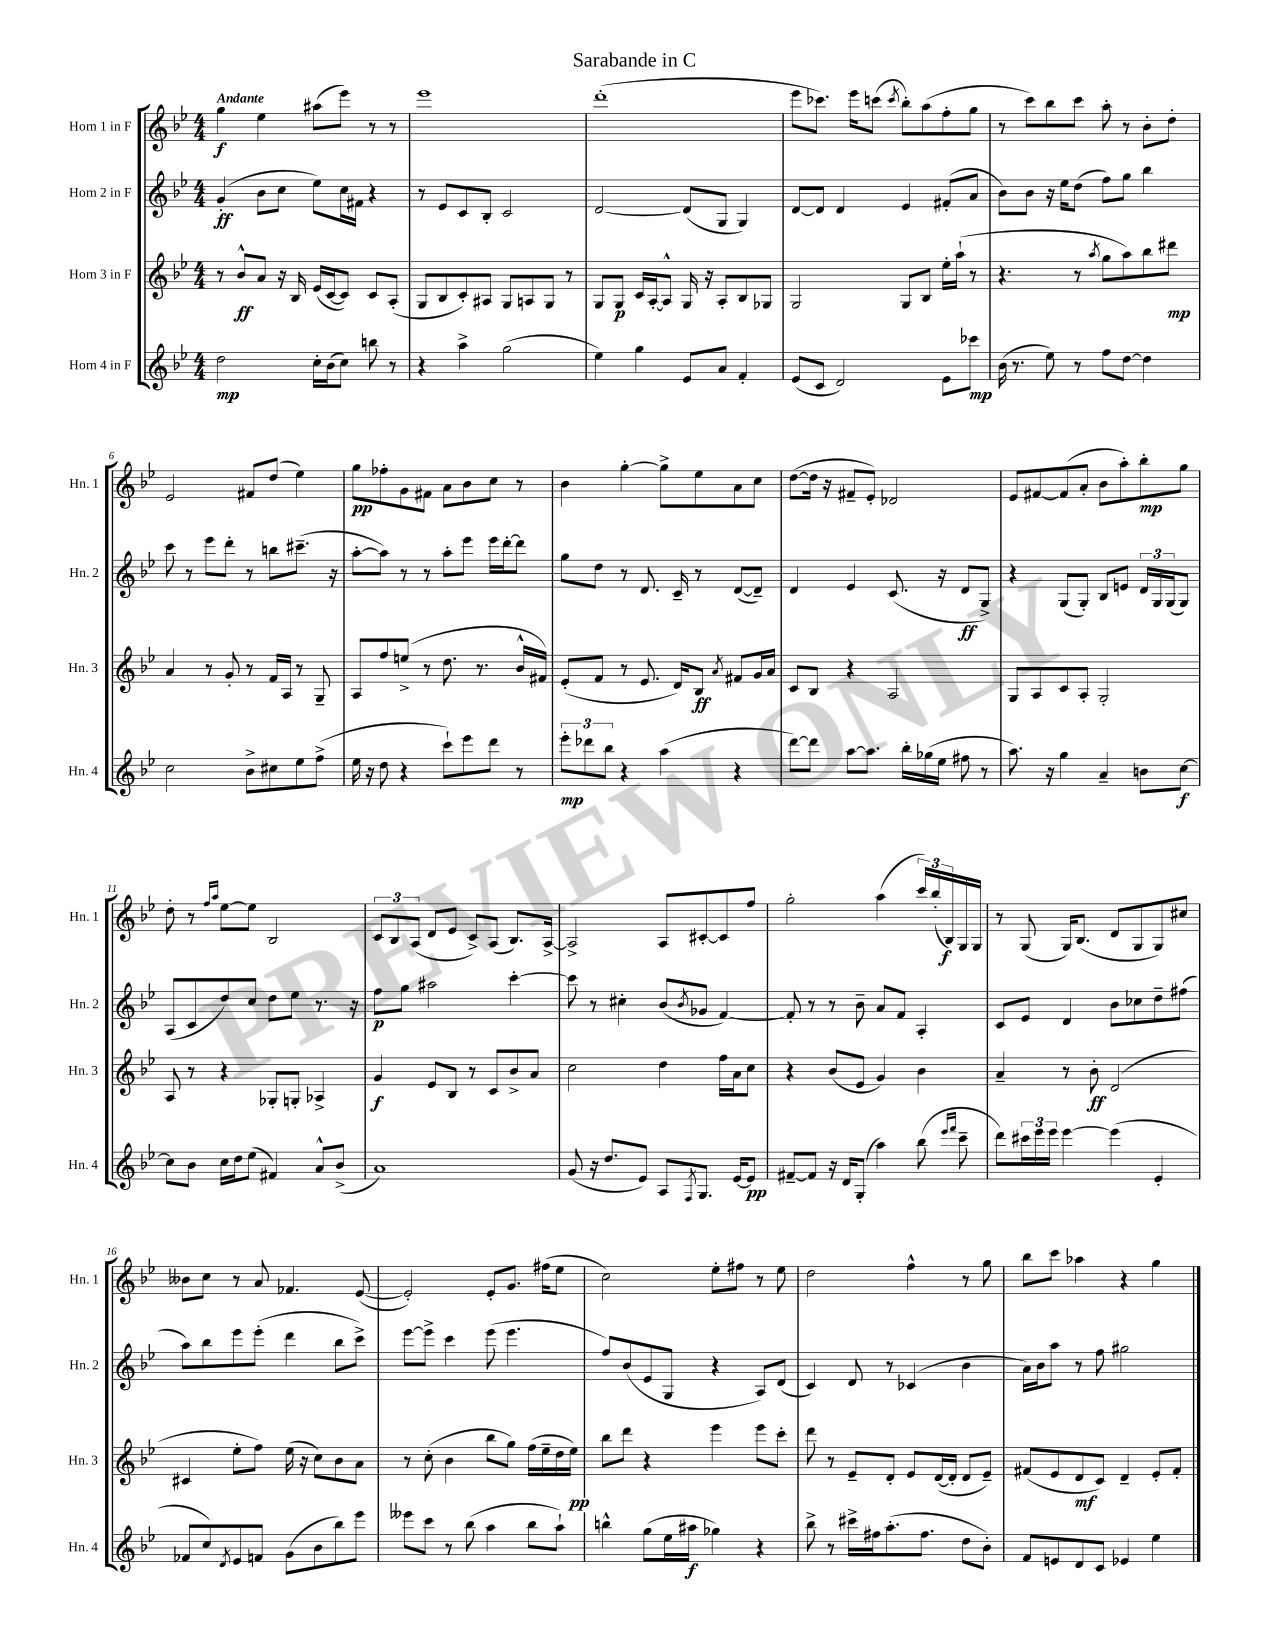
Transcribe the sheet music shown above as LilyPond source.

\header { title = "Sarabande in C" }
<<
\new StaffGroup <<
\new Staff = "s0" \with { instrumentName = "Horn 1 in F" shortInstrumentName = "Hn. 1" } {
    \clef treble \key bes \major \numericTimeSignature \time 4/4 \tempo "Andante"
    g''4\f ees''4 ais''8( ees'''8) r8 r8 |
    ees'''1 |
    d'''1-.( |
    ees'''8 ces'''8.) ees'''16 c'''8( \acciaccatura { c'''8 } bes''8-.) a''8( f''8-. g''8 |
    r8 c'''8) bes''8 c'''8 a''8-. r8 bes'8-. d''8-. |
    ees'2 fis'8 d''8( ees''4) |
    g''8\pp fes''8-. g'8 fis'8 a'8 bes'8 c''8 r8 |
    bes'4 g''4~-. g''8-> ees''8 a'8 c''8 |
    d''8~( d''16 r16 fis'8-- ees'8-.) des'2 |
    ees'8 fis'8~ fis'8( a'8-. bes'8 a''8-.) bes''8-.\mp g''8 |
    d''8-. r8 \grace { f''16 a''16 } ees''8~ ees''8 bes2 |
    \tuplet 3/2 { c'8 bes8 a8( } d'8 ees'8 c'8->) a8( bes8.) a16~-> |
    a2-> a8 cis'8~-. cis'8 f''8 |
    g''2-. a''4( \tuplet 3/2 { c'''16) bes''16-.( bes16\f) } g16 g16 |
    r8 g8( g16) bes8.( d'8 g8 g8) cis''8 |
    beses'8 c''8 r8 a'8 fes'4. ees'8~( |
    ees'2-.) ees'8-. g'8. fis''16( ees''8 |
    c''2) ees''8-. fis''8 r8 ees''8 |
    d''2 f''4-^ r8 g''8 |
    bes''8 c'''8 aes''4 r4 g''4 \bar "|." |
}
\new Staff = "s1" \with { instrumentName = "Horn 2 in F" shortInstrumentName = "Hn. 2" } {
    \clef treble \key bes \major \numericTimeSignature \time 4/4
    g'4-.\ff( bes'8 c''8 ees''8) c''16 fis'16 r4 |
    r8 ees'8 c'8 bes8-. c'2 |
    d'2~ d'8( g8 g4) |
    d'8~ d'8 d'4 ees'4 fis'8-.( a'8 |
    bes'8) bes'8 r16 ees''16 d''8( f''8) g''8 bes''4 |
    c'''8 r8 ees'''8 d'''8-. r8 b''8 cis'''8.--( r16 |
    a''8~-. a''8) r8 r8 a''8-. ees'''8 ees'''16 d'''16~-. d'''8 |
    g''8 d''8 r8 d'8. c'16-- r8 d'8~( d'8--) |
    d'4 ees'4 c'8.( r16 d'8\ff g8->) |
    r4 g8( g8-.) bes8 e'8 \tuplet 3/2 { d'16 g16 g16( } g8) |
    a8( c'8 d''8) c''8 d''8 ees''8 r8. r16 |
    f''8\p g''8 ais''2 c'''4~-. |
    c'''8 r8 cis''4-. bes'8( \acciaccatura { bes'8 } ges'8 f'4~) |
    f'8-. r8 r8 bes'8-- a'8 f'8 a4-. |
    c'8 ees'8 d'4 bes'8 ces''8 d''8-- fis''8( |
    a''8) bes''8 ees'''8 ees'''8-.( d'''4 bes''8 c'''8->) |
    ees'''8~ ees'''8-> c'''4 ees'''8( ees'''4. |
    f''8) bes'8( ees'8 g8 r4 a8) d'8( |
    c'4) d'8 r8 ces'4( bes'4 |
    a'16) bes'16 a''8 r8 f''8 gis''2 \bar "|." |
}
\new Staff = "s2" \with { instrumentName = "Horn 3 in F" shortInstrumentName = "Hn. 3" } {
    \clef treble \key bes \major \numericTimeSignature \time 4/4
    r8 bes'8-^\ff a'8 r16 bes16 ees'16( c'16~ c'8) c'8 a8-.( |
    g8 bes8 c'8-.) ais8 g8 a8 g8 r8 |
    g8 g8\p c'16 a16~-. a8-^ g16 r16 a8-. bes8 ges8 |
    g2 g8 bes8 ees''16-. a''16-!( r8 |
    r4. r8 \acciaccatura { a''8 } g''8 a''8) bes''8 dis'''8\mp |
    a'4 r8 g'8-. r8 f'16 a16 r8 g8-- |
    a8 f''8 e''8->( r8 d''8. r8. bes'16-^ fis'16) |
    ees'8-.( f'8 r8 ees'8. d'16) bes8\ff \acciaccatura { a'8 } fis'8 g'16 a'16 |
    c'8 bes8 r4 a2 |
    g8 a8 c'8 a8-. g2-. |
    a8 r8 r4 ges8-. g8-. aes4-> |
    g'4\f ees'8 bes8 r8 c'8 bes'8-> a'8 |
    c''2 d''4 f''16 a'16 c''8 |
    r4 bes'8( ees'8 g'4) bes'4 |
    a'4-- r8 bes'8-.\ff d'2( |
    cis'4 ees''8-. f''8) ees''16( r16 c''8) bes'8 a'8 |
    r8 c''8-.( bes'4 bes''8 g''8) f''16( ees''16-- d''16 ees''16\pp) |
    bes''8 d'''8 r4 ees'''4 ees'''8 c'''8-. |
    d'''8 r8 ees'8-- d'8-. ees'8 d'16~( d'16-. d'8 ees'8--) |
    fis'8( ees'8 d'8\mf c'8) d'4-- ees'8-. fis'8-. \bar "|." |
}
\new Staff = "s3" \with { instrumentName = "Horn 4 in F" shortInstrumentName = "Hn. 4" } {
    \clef treble \key bes \major \numericTimeSignature \time 4/4
    d''2\mp c''16-. bes'16( c''8) b''8 r8 |
    r4 a''4-> g''2( |
    ees''4) g''4 ees'8 a'8 f'4-. |
    ees'8( c'8 d'2) ees'8 ces'''8\mp |
    bes'16( r8. ees''8) r8 f''8 d''8~ d''4 |
    c''2 bes'8-> cis''8 ees''8 f''8->( |
    ees''16 r16 d''8 r4 c'''8-!) ees'''8 d'''8 r8 |
    \tuplet 3/2 { ees'''8-.\mp des'''8 bes''8 } r4 a''4( r4 |
    d'''8~) d'''8 a''8~ a''8. bes''16-. ges''16( ees''16 fis''8 r8 |
    a''8.) r16 g''4 a'4-- b'8 c''8~\f |
    c''8 bes'8 c''16 d''16 ees''8( fis'4) a'8-^ bes'8->( |
    a'1) |
    g'8( r16 d''8. ees'8) a8 \acciaccatura { f8 } g8. ees'16~ ees'8\pp |
    fis'8~-- fis'8 r16 d'16 g8-.( a''4) bes''8( \grace { ees'''16 f'''16 } c'''8-- |
    d'''8) \tuplet 3/2 { cis'''16 ees'''16 ees'''16 } ees'''4~ ees'''4( ees'4-. |
    fes'8 c''8) \acciaccatura { d'8 } ees'8 f'8 g'8( bes'8 bes''8) ees'''8 |
    eeses'''8 c'''8 r8 bes''8( a''4 bes''8 a''8-!) |
    b''4-^ g''8( ees''16 ais''16\f ges''4) r4 |
    bes''8-> r8 cis'''16-> fis''16 a''8.-.( fis''8. d''8 bes'8-.) |
    f'8 e'8 d'8 c'8 ees'4 ees''4 \bar "|." |
}
>>
>>
